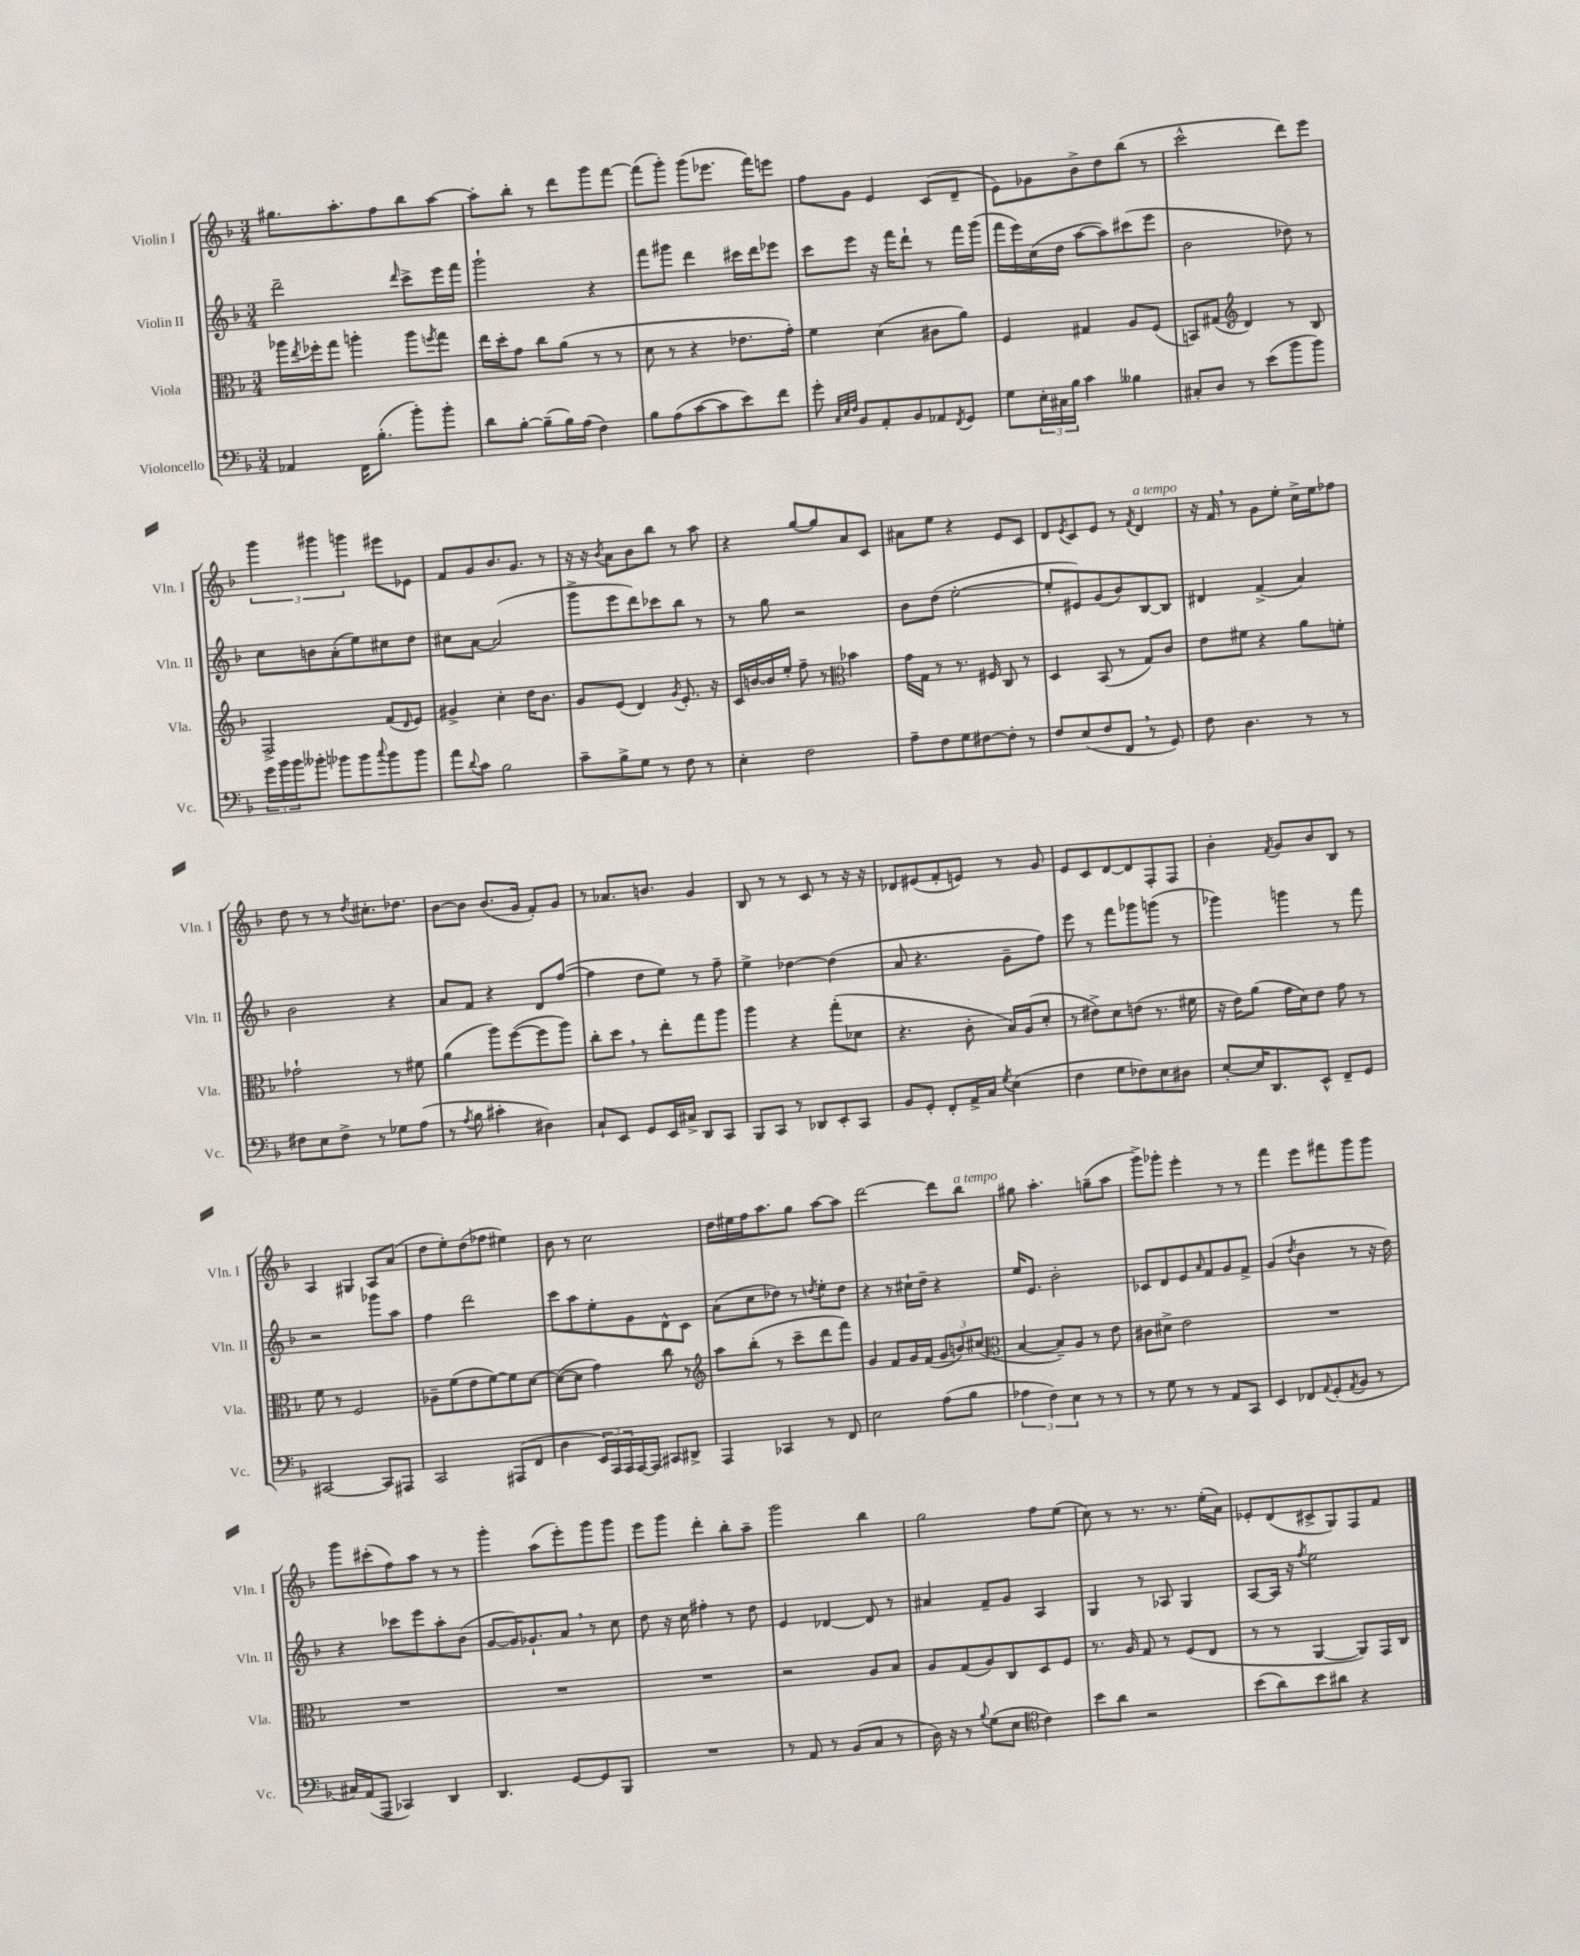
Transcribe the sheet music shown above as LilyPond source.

<<
\new StaffGroup <<
\new Staff = "s0" \with { instrumentName = "Violin I" shortInstrumentName = "Vln. I" } {
    \clef treble \key f \major \numericTimeSignature \time 3/4
    gis''8. a''8.-. f''8 bes''8 a''8~ |
    a''8-. bes''8-. r8 d'''8 g'''8 f'''8~ |
    f'''8( g'''8-.) g'''8( ees'''8. f'''16) e'''8 |
    f''8 g'8 e'4 c'8( d'8-- |
    e'8) ges'8 bes'8-> d''8 bes''8( r8 |
    c'''2-^ d'''8) e'''8 |
    \tuplet 3/2 { g'''4 gis'''4 g'''4 } eis'''8 ees'8 |
    f'8 g'8 bes'8. g'8. r8 |
    r16 r16 \acciaccatura { bes'8 } a'8 bes'8 bes''8 r8 a''8 |
    r4 g''8~ g''8 a'8 c'8 |
    ais'8 e''8 r4 e'8 c'8 |
    d'8 \acciaccatura { e'8 } c'8 e'8 r8 \acciaccatura { f'8 } d'4^\markup { \italic "a tempo" } |
    r16 f'16 \breathe r8 g'8 e''8-. c''16-> e''16 fes''8 |
    d''8 r8 r8 \acciaccatura { d''8 } cis''8.-. des''8. |
    bes'8~ bes'8 bes'8.( g'16 f'8-.) g'8 |
    r8 aes'8. b'8. g'4 |
    bes8 r8 r8 c'8 r8 r16 r16 |
    des'8 eis'8( f'8-. e'8) r8 g'8 |
    e'8 c'8 d'8~ d'8 f8-. f8 |
    bes'4-. \acciaccatura { f'8 } g'8 bes'8 bes8 r8 |
    a4 gis4 a8 a'8( |
    d''8 e''8-.) d''8( fes''8 eis''4) |
    bes'8 r8 c''2 |
    d''16 eis''16 f''16 a''8. g''8 a''8~ a''8 |
    d'''2~ d'''8 bes''8^\markup { \italic "a tempo" } |
    gis''8 a''4.-. g''8--( a''8 |
    g'''8->) ges'''8-. e'''4-. r8 r8 |
    f'''4 e'''8 fis'''8 g'''8 g'''8 |
    g'''8 cis'''8-.( f''8) a''8 r8 r8 |
    g'''4-. a''8( e'''8-.) g'''8 g'''8 |
    e'''8 g'''8 d'''4-. bes''8-. a''8-- |
    g'''2 bes''4 |
    g''2 f''8 e''8( |
    c''8) r8 r8. r8. e''16-.( a'16) |
    ees'8-. d'8( cis'8-> g8) f8 f'8 \bar "|." |
}
\new Staff = "s1" \with { instrumentName = "Violin II" shortInstrumentName = "Vln. II" } {
    \clef treble \key f \major \numericTimeSignature \time 3/4
    d'''2-- \grace { d'''16 } c'''8-> e'''16 f'''16 |
    g'''2-! r4 |
    f'''8 gis'''8 d'''4 cis'''16 d'''16 ees'''8 |
    c'''8 e'''8 r16 f'''16 d'''8-! r8 f'''16 g'''16( |
    f'''16 e'''16) c''16( d''16 a''8~ a''8) cis'''8( e'''8 |
    bes'2 des''8) r8 |
    c''8 b'8 a'8-.( e''8) cis''8 d''8 |
    cis''8 a'8~ a'2( |
    g'''8-> e'''8 d'''8) ces'''8 bes''8 r8 |
    r8 g''8 r2 |
    bes'8 d''8( e''2~-. |
    e''8-. eis'8) g'8( bes'8) bes8~ bes8 |
    dis'4 f'4->( a'4) |
    bes'2 r4 |
    a'8 f'8 r4 d'8 f''8~( |
    f''4 d''8 e''8) r8 f''8-- |
    e''4-> des''4~ des''4( |
    a'8 r4. g'8-- f''8) |
    e'''8 r8 f'''8 ges'''8 g'''8( r8 |
    ges'''4) g'''4 r8 f'''8 |
    r2 ges'''8 a''8 |
    f''4 d'''2 |
    c'''8 a''8 e''8-. g'8 d'8-^ c'8 |
    a'8( c''8 des''8) r8 \acciaccatura { d''8 } e''8-. d''8 |
    r4 r8 cis''16-! d''16-- r4 |
    e''16 e'8. bes'2-. |
    ces'8 d'8 e'8 \grace { a'16 } f'8 g'8 f'8-> |
    g'4( \acciaccatura { d''8 } bes'4 r8 r16 d''16) |
    r4 ces'''8 e'''8 a''8-. bes'8( |
    g'8~ g'16) ges'8.-! a'8 \breathe r8 c''8 |
    d''8 r16 c''16 fis''4-. r8 d''8 |
    e'4 des'4~ des'8 r8 |
    ais'4 f'8-- g'8 a4 |
    g4 r8 aes8 g4 |
    a8~ a16 r16 \acciaccatura { f''8 } e''2 \bar "|." |
}
\new Staff = "s2" \with { instrumentName = "Viola" shortInstrumentName = "Vla." } {
    \clef alto \key f \major \numericTimeSignature \time 3/4
    aes''16 \acciaccatura { e''8 } fes''16-. g''8 a''4-. a''8 \acciaccatura { f''8 } g''8 |
    e''16 d''16-. g'8 c''8 a'8( r8 r8 |
    d'8 r8 r4 ees'8. g'16-.) |
    f'4 d'4( cis'8 a'8) |
    f4 gis4 a8 f8( |
    b,8) gis8( \clef treble d'4) r8 bes8 |
    f2-> f'8( \grace { d'16 } e'8) |
    gis'4-> c''4-. d''16 bes'8. |
    g'8 e'8( d'4) \acciaccatura { g'8 } e'8.-. r16 |
    c'16 b'16~ b'16 e''16-. f''8-- r8 \clef alto bes'4 |
    g'16 g16 r8 r8. fis16 c8 r8 |
    d4 bes,8( r8 g8) c'8 |
    e'8 fis'8 r4 a'8 f'8-. |
    ges'2-! r8 fis'8 |
    a'4( a''8) f''8~( f''8 a''8) |
    c''8-. d''8 \breathe r8 e''8-. g''8 a''8 |
    a''4 r4 g''8-.( des'8 |
    r4. c'8-. bes16) a16( d'8-. |
    r8 eis'8->) d'8 e'8( r8. fis'16 |
    r16 e'16) a'8( g'16 d'16) e'8 g'8 r8 |
    f'8 r8 f2 |
    aes8-- f'8( e'8 f'8~) f'8 d'8~ |
    d'8~( d'8 g'4) c''8 r8 |
    \clef treble a''8 bes''8-.( r8 c'''8-- d'''8 f'''8) |
    g'4 f'8 g'16 f'16( \tuplet 3/2 { g'8 b'8) cis''8( } |
    \clef alto bes4~ bes8--) a8 r8 e'8 |
    cis'8 dis'8-> e'2 |
    R2. |
    R2. |
    R2. |
    R2. |
    r2 a8 bes8 |
    a8 g8( a8) c8 d8 f8 |
    r8. a16 g8 r8 f8( e8 |
    r8 r8 a,4~ a,8) g,16 c16 \bar "|." |
}
\new Staff = "s3" \with { instrumentName = "Violoncello" shortInstrumentName = "Vc." } {
    \clef bass \key f \major \numericTimeSignature \time 3/4
    aes,4 f,16 bes8.-.( bes'8-.) bes'8-. |
    d'8 bes8~-. bes8--( bes16) a16( f4) |
    bes8 a8( c'8~ c'8 e'8) f'8 |
    g'8-. \grace { c32 e32 f32 } bes,8 a,8-. bes,8 aes,8 \acciaccatura { f,8 } g,8 |
    g8 \tuplet 3/2 { e16-. cis16 bes16 } c'4 beses4 |
    cis8-. d8 r8 e'8( bes'8 bes'8) |
    \tuplet 3/2 { g'16 bes'16 bes'16 } beses'8-. bes'8 bes'8 \appoggiatura { c''8 } bes'8 bes'8 |
    a'8 \appoggiatura { d'8 } c'8 bes2 |
    c'8-- bes8-> g8 r8 f8 r8 |
    e4-. f2 |
    a8-- f8 g8 fis8~ fis8-. r8 |
    f8 e8( f8 f,8 \breathe r8 g,8) |
    f8 d4. r8 r8 |
    fis8 e8 fis8-> r8 ges8 a8( |
    r8 \acciaccatura { a8 } bes8 cis'4-. dis4) |
    c8-! e,8 g,8 e,16 cis16-> d,8 c,8 |
    bes,,8 c,8 r8 des,8 e,8-. c,8 |
    bes,8 g,8-. f,8-. a,16-> c16 \acciaccatura { g8 } e4( |
    f4 g8 fes8) e8 dis8 |
    e8~-. e16 d,8. e,8-^ f,8-- g,8 |
    cis,2~ cis,8 ais,,8 |
    c,2 ais,,8( f,8 |
    d4 \tuplet 3/2 { e,16) a,,16 a,,16 } a,,16~ a,,16 cis,8 dis,8-> |
    a,,4 ces,4 r8 f,8 |
    e2 a8( bes8 |
    \tuplet 3/2 { aes4 f4) e4 } r8 r8 |
    r8 g8 r8 r8 a,8 c,8 |
    e,4 fes,8 \appoggiatura { a,8 } g,8-.( \acciaccatura { a,8 } bes,8 r8 |
    cis16) a,16( a,,8 ces,4) d,4 |
    d,4. g,8~ g,8 bes,,8 |
    R2. |
    r8 a,8 r8 bes,8( c8 r8 |
    d16) r16 r8 \appoggiatura { bes8 } g8( e8 \clef tenor c'4) |
    bes'8 a'8 r2 |
    bes'8( a'8) bes'8 ais'8 r4 \bar "|." |
}
>>
>>
\layout { \context { \Score \remove "Bar_number_engraver" } }
